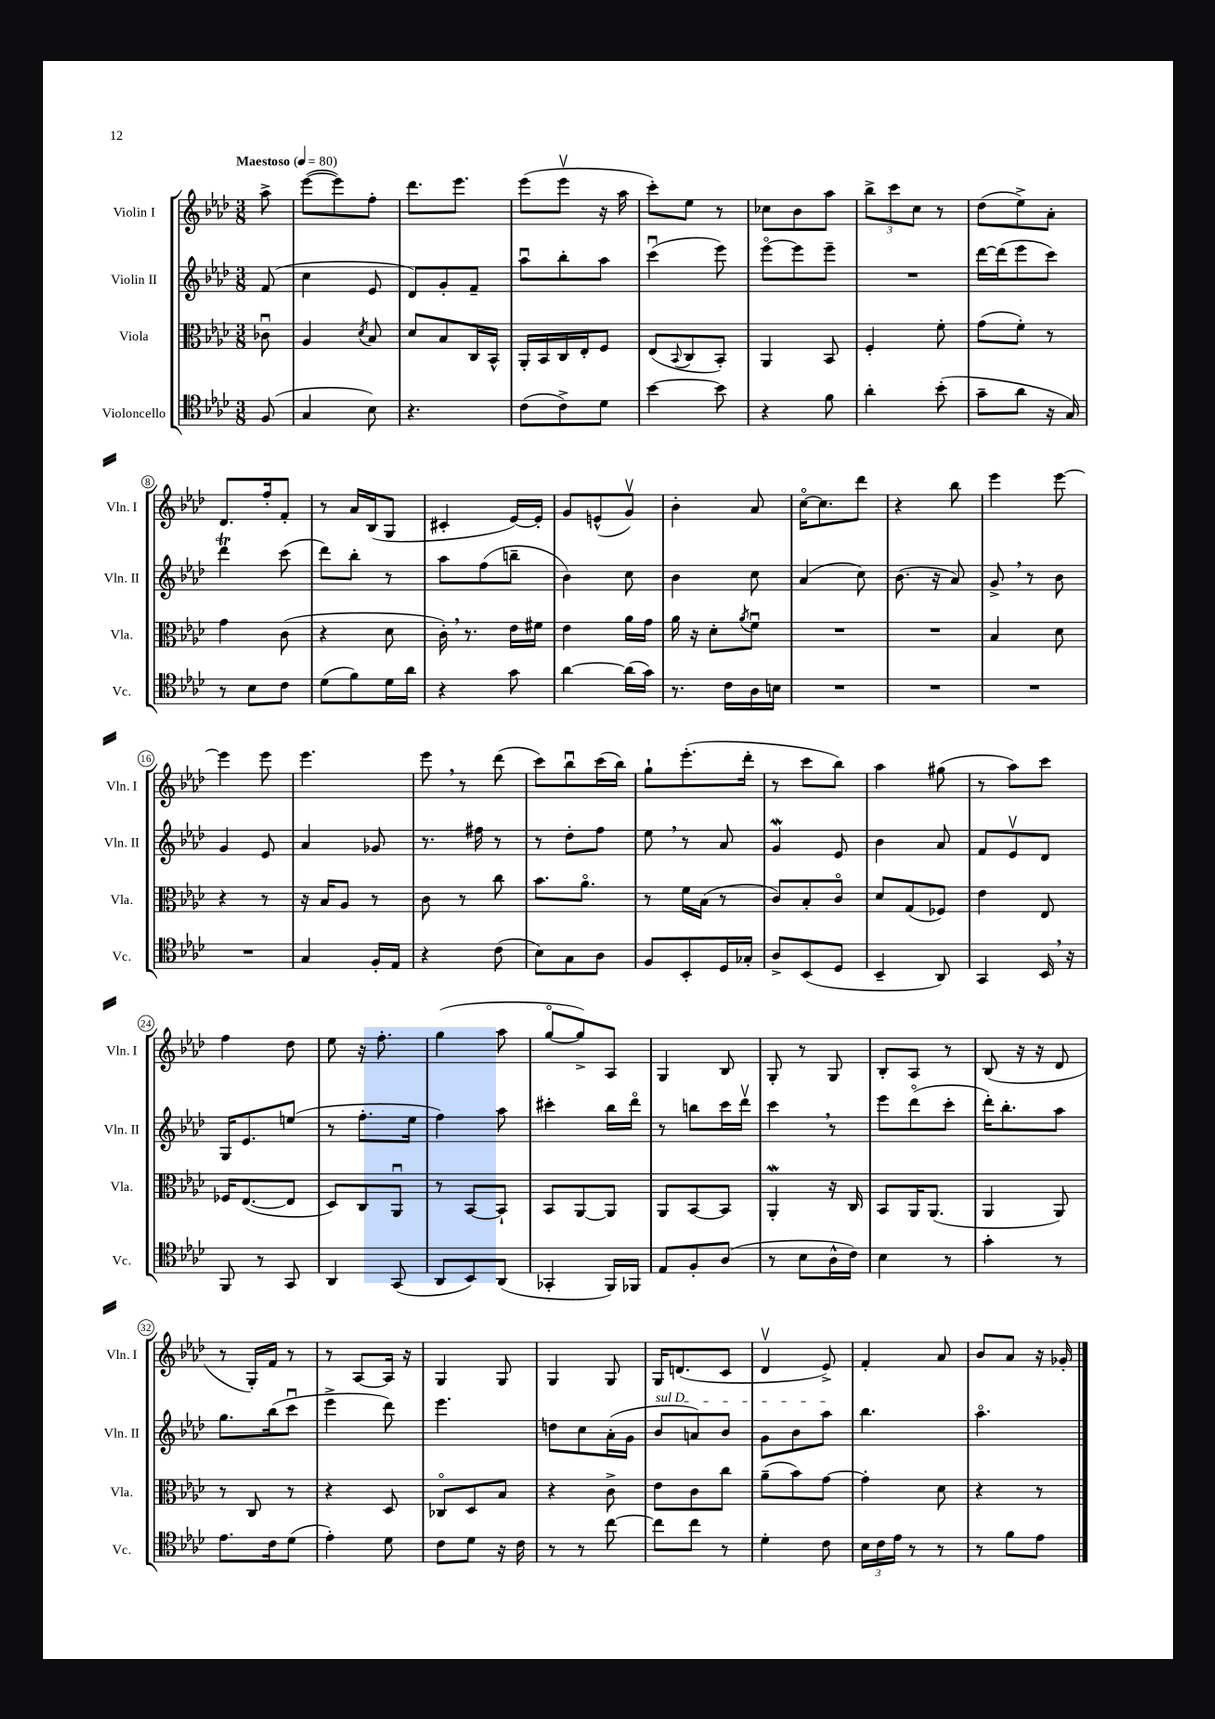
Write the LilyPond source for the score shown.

<<
\new StaffGroup <<
\new Staff = "s0" \with { instrumentName = "Violin I" shortInstrumentName = "Vln. I" } {
    \clef treble \key aes \major \numericTimeSignature \time 3/8 \partial 8 \tempo "Maestoso" 4 = 80
    aes''8-> |
    ees'''8~( ees'''8) f''8-. |
    des'''8. ees'''8. |
    ees'''8( ees'''8\upbow r16 aes''16 |
    c'''8-.) ees''8 r8 |
    ces''8 bes'8 aes''8 |
    \tuplet 3/2 { bes''8-> c'''8 c''8 } r8 |
    des''8( ees''8->) aes'8-. |
    des'8. f''16-. f'8-. |
    r8 aes'16 bes16( g8 |
    cis'4-. ees'16~) ees'16-. |
    g'8 e'8-^( g'8\upbow) |
    bes'4-. aes'8 |
    c''16~\flageolet c''8. des'''8 |
    r4 bes''8 |
    ees'''4 ees'''8~ |
    ees'''4 ees'''8 |
    ees'''4. |
    ees'''8 \breathe r8 des'''8( |
    c'''8) bes''8\downbow c'''16( bes''16) |
    g''8-! ees'''8.-.( des'''16-. |
    r8 c'''8 bes''8) |
    aes''4 gis''8( |
    r8 aes''8) c'''8 |
    f''4 des''8 |
    ees''8 r16 f''8.-. |
    g''4( aes''8 |
    g''8~\flageolet g''8->) aes8 |
    g4 bes8 |
    g8-. r8 g8 |
    bes8-. aes8 r8 |
    bes8( r16 r16 des'8 |
    r8 g16-.) f'16 r8 |
    r8 aes8~ aes16 r16 |
    g4 g8 |
    g4 g8 |
    g16 d'8.( c'8 |
    des'4\upbow ees'8->) |
    f'4-. aes'8 |
    bes'8 aes'8 r16 ges'16-. \bar "|." |
}
\new Staff = "s1" \with { instrumentName = "Violin II" shortInstrumentName = "Vln. II" } {
    \clef treble \key aes \major \numericTimeSignature \time 3/8 \partial 8
    f'8( |
    c''4 ees'8 |
    des'8) g'8-. f'8-- |
    aes''8\downbow bes''8-. aes''8 |
    c'''4\downbow( ees'''8) |
    ees'''8~\flageolet ees'''8 ees'''8-- |
    R4. |
    des'''16~ des'''16( ees'''8 c'''8) |
    des'''4\trill c'''8( |
    des'''8) bes''8-. r8 |
    aes''8 f''8( b''8-- |
    bes'4) c''8 |
    bes'4 c''8 |
    aes'4( c''8) |
    bes'8.( r16 aes'8) |
    g'8-> \breathe r8 bes'8 |
    g'4 ees'8 |
    aes'4 ges'8 |
    r8. fis''16 r8 |
    r8 des''8-. f''8 |
    ees''8 \breathe r8 aes'8 |
    g'4\mordent ees'8 |
    bes'4 aes'8 |
    f'8 ees'8\upbow des'8 |
    g16 ees'8. e''8( |
    r8 f''8.-. ees''16 |
    f''4) aes''8 |
    cis'''4-. bes''16 des'''16\flageolet |
    r8 b''8 c'''16 des'''16\upbow |
    c'''4 \breathe r8 |
    ees'''8 des'''8\flageolet( c'''8-. |
    des'''16-.) bes''8.-. aes''8 |
    g''8. bes''16( c'''8\downbow |
    ees'''4-> des'''8) |
    ees'''4. |
    d''8 c''8 aes'16-.( g'16 |
    \once \override TextSpanner.bound-details.left.text = \markup { \italic "sul D" } bes'8\startTextSpan a'8) bes'8 |
    g'8 bes'8 aes''8\stopTextSpan |
    bes''4. |
    aes''4.\flageolet \bar "|." |
}
\new Staff = "s2" \with { instrumentName = "Viola" shortInstrumentName = "Vla." } {
    \clef alto \key aes \major \numericTimeSignature \time 3/8 \partial 8
    ces'8\downbow |
    aes4 \acciaccatura { des'8 } bes8 |
    des'8 bes8 c16 bes,16-^ |
    aes,16-. bes,16 c16 ees16-. f8 |
    ees8( \appoggiatura { bes,8 } c8 bes,8-.) |
    aes,4 bes,8 |
    f4-. f'8-. |
    g'8( f'8-.) r8 |
    g'4 c'8( |
    r4 des'8 |
    c'16-.) \breathe r8. ees'16 fis'16 |
    ees'4 aes'16 g'16 |
    aes'16 r16 des'8-. \acciaccatura { aes'8 } f'8\downbow |
    R4. |
    R4. |
    bes4 des'8 |
    r4 r8 |
    r16 bes16 aes8 r8 |
    c'8 r8 c''8 |
    bes'8. aes'8.\flageolet |
    r8 f'16 bes16( r8 |
    c'8) bes8-. c'8\flageolet |
    des'8 g8( fes8) |
    ees'4 ees8 |
    fes16 ees8.~( ees8 |
    des8) c8 aes,8\downbow |
    r8 bes,8~ bes,8-! |
    bes,8 aes,8~ aes,8 |
    aes,8 bes,8~ bes,8 |
    aes,4-.\mordent r16 c16 |
    bes,8 aes,16 aes,8.( |
    aes,4 aes,8) |
    r8 c8 r8 |
    r4 des8 |
    ces8\flageolet des8 bes8 |
    r4 c'8-> |
    ees'8 c'8 c''8 |
    aes'8--( bes'8) g'8~ |
    g'4-. des'8 |
    r4 r8 \bar "|." |
}
\new Staff = "s3" \with { instrumentName = "Violoncello" shortInstrumentName = "Vc." } {
    \clef tenor \key aes \major \numericTimeSignature \time 3/8 \partial 8
    f8( |
    g4 bes8) |
    r4. |
    c'8( c'8->) des'8 |
    bes'4~ bes'8 |
    r4 f'8 |
    aes'4-. bes'8-.( |
    g'8-- aes'8 r16 g16) |
    r8 bes8 c'8 |
    des'8( f'8) des'16 aes'16 |
    r4 g'8 |
    aes'4~ aes'16( g'16) |
    r8. c'16 aes16 b16 |
    R4. |
    R4. |
    R4. |
    R4. |
    g4 f16-. ees16 |
    r4 c'8( |
    bes8) g8 aes8 |
    f8 bes,8-. des16 ges16-. |
    aes8-> bes,8( des8 |
    bes,4-- aes,8) |
    g,4 bes,16 \breathe r16 |
    f,8 r8 g,8 |
    aes,4 g,8( |
    aes,8 bes,8) aes,8( |
    ges,4-. f,16) fes,16 |
    ees8 f8-. aes8( |
    r8 bes8 aes16-^ c'16) |
    bes4 r8 |
    g'4-. r8 |
    ees'8. c'16 des'8( |
    ees'4-.) des'8 |
    c'8 des'8 r16 c'16 |
    r8 r8 c''8~ |
    c''8 c''8 r8 |
    des'4-. c'8 |
    \tuplet 3/2 { bes16 c'16 ees'16 } r8 r8 |
    r8 f'8 ees'8 \bar "|." |
}
>>
>>
\layout { \context { \Score \override BarNumber.stencil = #(make-stencil-circler 0.1 0.3 ly:text-interface::print) } }
